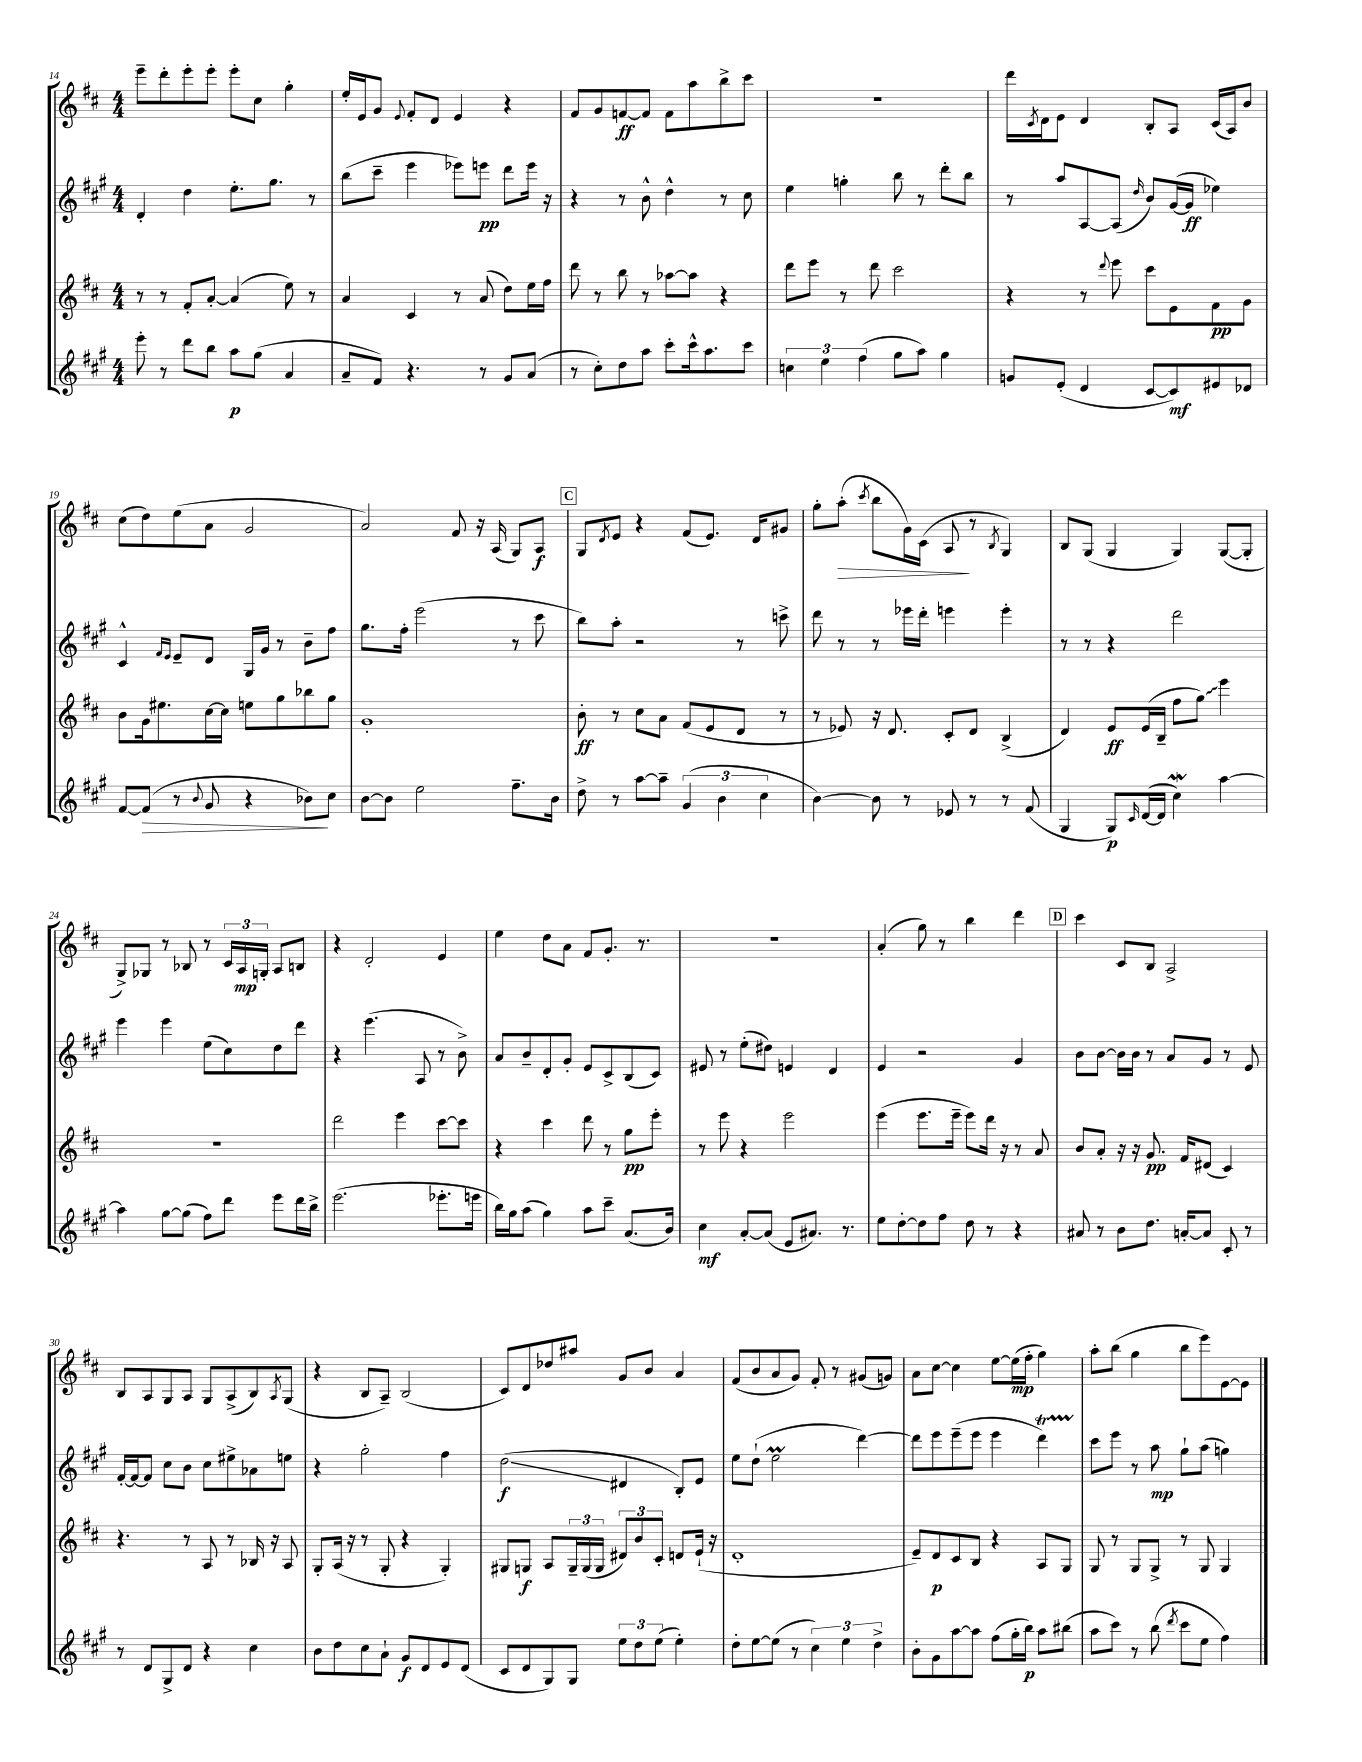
<<
\new StaffGroup <<
\new Staff = "s0" {
    \clef treble \key d \major \numericTimeSignature \time 4/4
    e'''8-- d'''8-. e'''8-. e'''8-. e'''8-. cis''8 g''4-. |
    e''16-. e'16 g'8 \appoggiatura { e'8 } fis'8-. d'8 e'4 r4 |
    fis'8 g'8 f'8~\ff f'8 f'8 a''8 b''8-> cis'''8 |
    r1 |
    d'''16 \acciaccatura { cis'8 } d'16 e'8 d'4 b8-. a8 cis'16( a16) b'8 |
    cis''8( d''8) e''8( a'8 g'2 |
    a'2) fis'8 r16 a16( g8) a8\f |
    \mark \markup { \box "C" } g8 \acciaccatura { d'8 } e'8 r4 fis'8( e'8.) d'16 gis'8 |
    g''8-. a''8-.\>( \acciaccatura { cis'''8 } b''8 g'16) cis'16( a8\! r8 \acciaccatura { b8 } g4) |
    b8 g8( g4 g4) g8~( g8-. |
    g8->) ges8 r8 bes8 r8 \tuplet 3/2 { cis'16 a16\mp g16-. } a8 b8 |
    r4 d'2-. e'4 |
    e''4 d''8 a'8 fis'8 g'8.-. r8. |
    R1 |
    a'4-.( g''8) r8 b''4 d'''4 |
    \mark \markup { \box "D" } cis'''4 cis'8 b8 a2-> |
    b8 a8 g8 a8 g8 a8->( b8) \acciaccatura { a8 } g8( |
    r4 b8 a8--) b2( |
    cis'8) d'8 des''8 ais''8 g'8 b'8 a'4 |
    fis'8( b'8 a'8 g'8) fis'8-. r8 gis'8( g'8) |
    a'8 cis''8~ cis''4 e''8~ e''16\mp( fis''16-. g''4) |
    a''8-. b''8( g''4 b''8 e'''8) e'8~ e'8 \bar "|." |
}
\new Staff = "s1" {
    \clef treble \key a \major \numericTimeSignature \time 4/4
    d'4-. d''4 e''8.-. gis''8. r8 |
    b''8( cis'''8-- e'''4 ees'''8) e'''8\pp d'''8 e'''16 r16 |
    r4 r8 b'8-^ d''4-^ r8 cis''8 |
    e''4 g''4-. b''8 r8 d'''8-. b''8 |
    r8 a''8 a8~ a8( \grace { d''16 } b'8) gis'16~( gis'16\ff ees''4) |
    cis'4-^ \grace { fis'16 e'16 } e'8-- d'8 gis16 gis'16 r8 b'8-- fis''8 |
    gis''8. fis''16-. e'''2( r8 cis'''8 |
    \mark \markup { \box "C" } b''8) a''8-. r2 r8 c'''8-> |
    d'''8 r8 r8 ees'''16 d'''16-. e'''4 e'''4-. |
    r8 r8 r4 d'''2 |
    e'''4 e'''4 e''8( cis''8) d''8 d'''8 |
    r4 e'''4.( a8 r8 b'8->) |
    a'8 b'8-- d'8-. gis'8-. e'8 cis'8-> b8( cis'8) |
    eis'8 r8 e''8-.( dis''8) e'4 d'4 |
    e'4 r2 gis'4 |
    \mark \markup { \box "D" } b'8 b'8~ b'16 b'16 r8 a'8 gis'8 r8 e'8 |
    fis'16~-. fis'16~ fis'8 cis''8 b'8 cis''8 eis''8-> aes'8 e''8 |
    r4 gis''2-. fis''4 |
    d''2\glissando\f( dis'4 b8-.) e'8 |
    e''8 d''8-!( e''2\prall d'''4~) |
    d'''8 e'''8 e'''8--( e'''8 e'''4 d'''4\startTrillSpan) |
    cis'''8\stopTrillSpan e'''8 r8 a''8\mp gis''8-! a''8( g''4) \bar "|." |
}
\new Staff = "s2" {
    \clef treble \key d \major \numericTimeSignature \time 4/4
    r8 r8 fis'8-. a'8~-. a'4( e''8) r8 |
    a'4 cis'4 r8 a'8( d''8) e''16 fis''16 |
    d'''8 r8 b''8 r8 aes''8~ aes''8 r4 |
    d'''8 e'''8 r8 d'''8 cis'''2 |
    r4 r8 \appoggiatura { d'''8 } e'''8 cis'''8 e'8 fis'8\pp g'8 |
    b'8 g'16 eis''8. cis''16~ cis''16 e''8 g''8 bes''8 g''8 |
    g'1-. |
    \mark \markup { \box "C" } b'8-.\ff r8 cis''8 a'8 fis'8( e'8 d'8 r8 |
    r8 ees'8) r16 d'8. cis'8-. d'8 b4->( |
    d'4) e'8\ff e'16( b16-- fis''8 \once \override Glissando.style = #'zigzag g''8\glissando) e'''4 |
    R1 |
    d'''2 e'''4 cis'''8~ cis'''8 |
    r4 cis'''4 d'''8 r8 g''8\pp e'''8-. |
    r8 e'''8 r4 e'''2 |
    e'''4( e'''8. e'''16-- e'''8) d'''16 r16 r8 a'8 |
    \mark \markup { \box "D" } b'8 a'8-. r16 r16 g'8.\pp fis'16 dis'8( cis'4) |
    r4. r8 a8 r8 bes16 r16 a8 |
    g8-. a16( r16 r8 g8-. r4 g4-.) |
    gis8 g8\f a8 \tuplet 3/2 { g16-- g16( g16 } \tuplet 3/2 { dis'8) b'8 cis'8-. } d'8 e'16-!( r16 |
    d'1-. |
    e'8--) d'8\p cis'8 b8 r4 a8 g8 |
    g8 r8 g8 g8-> r8 g8 g4 \bar "|." |
}
\new Staff = "s3" {
    \clef treble \key a \major \numericTimeSignature \time 4/4
    e'''8-. r8 d'''8 b''8 a''8\p gis''8( a'4 |
    a'8-- fis'8) r4. r8 gis'8 a'8( |
    r8 cis''8-.) d''8 a''8 cis'''8-. cis'''16-^ a''8. cis'''8 |
    \tuplet 3/2 { c''4 e''4 fis''4( } gis''8 a''8) gis''4 |
    g'8 e'8-.( d'4 cis'8~ cis'8\mf) eis'8 des'8 |
    fis'8~ fis'8\>( r8 \appoggiatura { b'8 } gis'8 r4 bes'8\!) cis''8 |
    b'8~ b'8 e''2 fis''8.-- b'16 |
    \mark \markup { \box "C" } d''8-> r8 a''8~ a''8-- \tuplet 3/2 { gis'4( b'4 cis''4 } |
    b'4~) b'8 r8 ees'8 r8 r8 fis'8( |
    gis4 gis8\p) \grace { cis'16 } d'16~( d'16 cis''4\mordent) a''4~ |
    a''4 gis''8~ gis''8( fis''8) d'''8 e'''8 d'''16 b''16-> |
    e'''2.( ees'''8.-. e'''16 |
    b''16) gis''16 a''8( gis''4) a''8 cis'''8-- a'8.( b'16) |
    cis''4\mf a'8~-. a'8( e'8 ais'8.) r8. |
    e''8 d''8~-. d''8 fis''8 d''8 r8 r4 |
    \mark \markup { \box "D" } ais'8 r8 b'8 d''8. a'16~-. a'8 cis'8-. r8 |
    r8 d'8 gis8-> d'8 r4 cis''4 |
    b'8 d''8 cis''8 a'8-! gis'8\f d'8 e'8 d'8( |
    cis'8 d'8 gis8) gis8 \tuplet 3/2 { e''8 d''8 e''8( } e''4-.) |
    d''8-. e''8~ e''8( r8 \tuplet 3/2 { cis''4) e''4 d''4-> } |
    b'8-. gis'8 a''8~ a''8 fis''8( gis''16-. b''16\p) a''8 bis''8( |
    a''8 cis'''8) r8 b''8( \acciaccatura { d'''8 } cis'''8 e''8 fis''4) \bar "|." |
}
>>
>>
\layout { \context { \Score currentBarNumber = #14 } }
